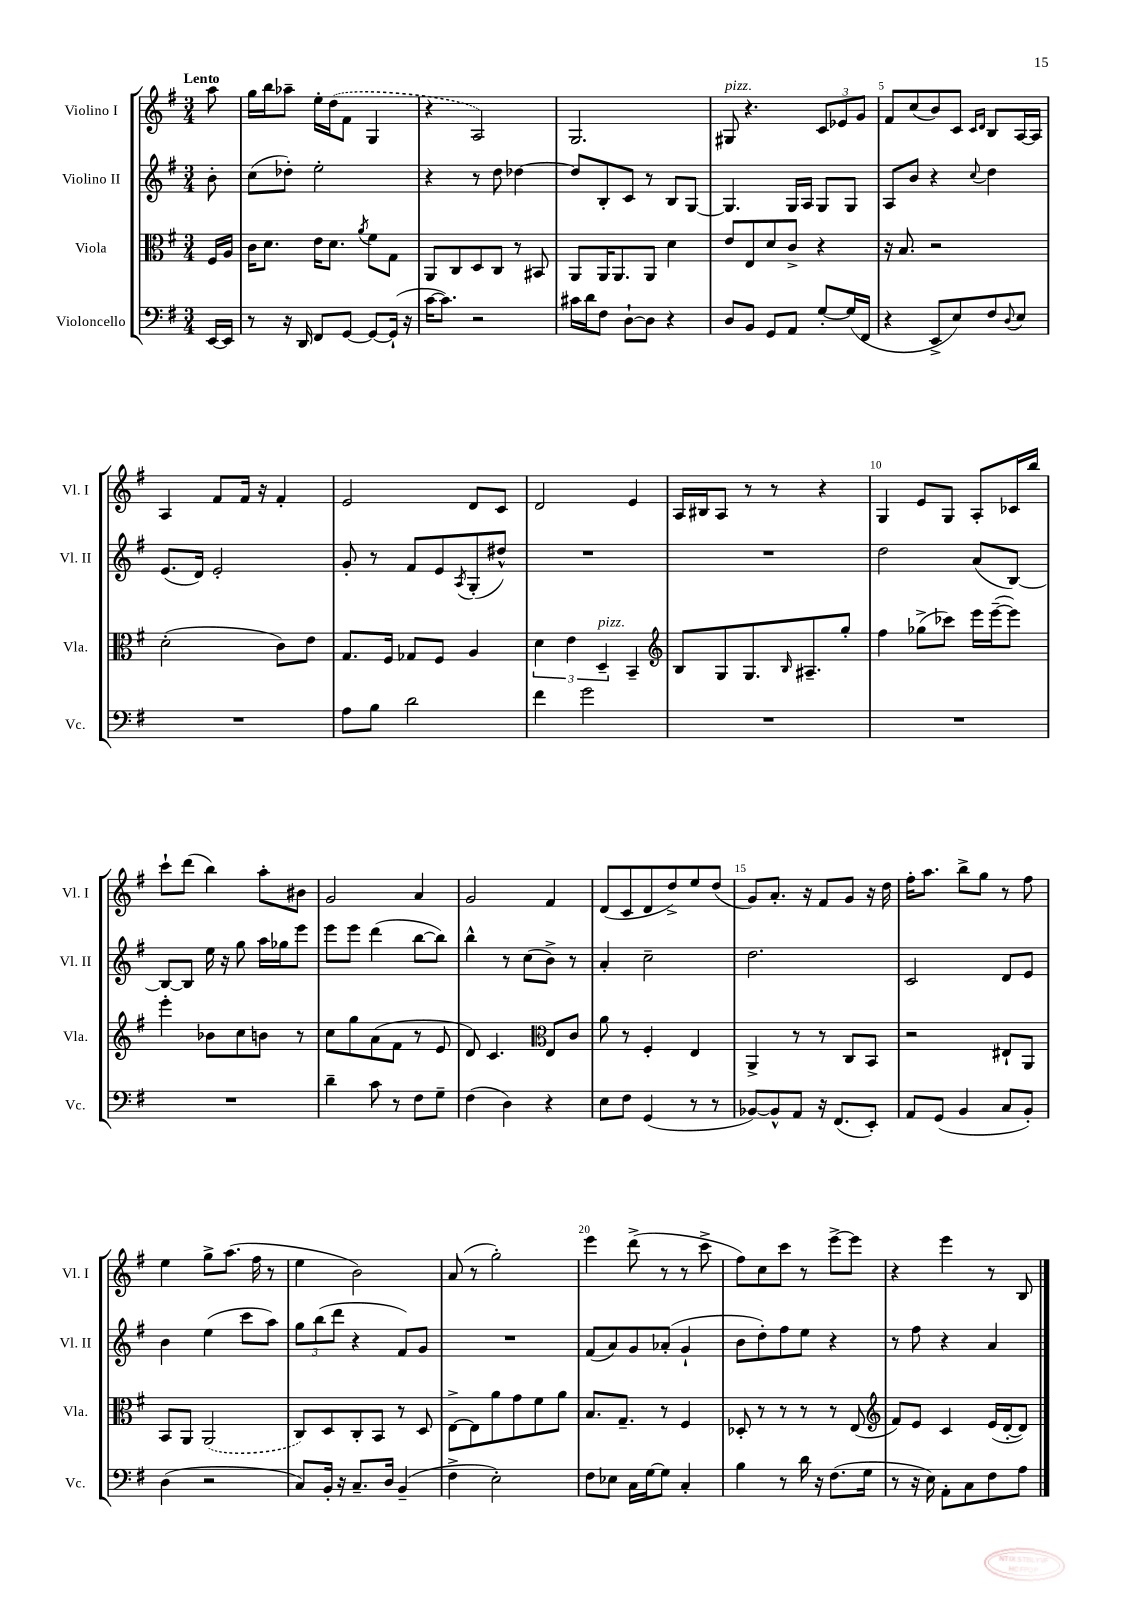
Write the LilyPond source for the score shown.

<<
\new StaffGroup <<
\new Staff = "s0" \with { instrumentName = "Violino I" shortInstrumentName = "Vl. I" } {
    \clef treble \key g \major \numericTimeSignature \time 3/4 \partial 8 \tempo "Lento"
    a''8 |
    g''16 b''16 aes''8-- e''16-. \once \slurDashed d''16( fis'8 g4 |
    r4 a2) |
    g2. |
    gis8^\markup { \italic "pizz." } r4. \tuplet 3/2 { c'8 ees'8 g'8 } |
    fis'8 c''8( b'8) c'8 \grace { c'16 d'16 } b8 a16~ a16 |
    a4 fis'8 fis'16 r16 fis'4-. |
    e'2 d'8 c'8 |
    d'2 e'4 |
    a16 bis16 a8 r8 r8 r4 |
    g4 e'8 g8 a8-. ces'16 b''16 |
    c'''8-! d'''8( b''4) a''8-. bis'8 |
    g'2 a'4 |
    g'2 fis'4 |
    d'8( c'8 d'8 d''8->) e''8 d''8( |
    g'8) a'8.-. r16 fis'8 g'8 r16 d''16 |
    fis''16-. a''8. b''8-> g''8 r8 fis''8 |
    e''4 g''8-> a''8.( fis''16 r8 |
    e''4 b'2) |
    a'8( r8 g''2-.) |
    e'''4 d'''8->( r8 r8 c'''8-> |
    fis''8) c''8 c'''8 r8 e'''8~-> e'''8 |
    r4 e'''4 r8 b8 \bar "|." |
}
\new Staff = "s1" \with { instrumentName = "Violino II" shortInstrumentName = "Vl. II" } {
    \clef treble \key g \major \numericTimeSignature \time 3/4 \partial 8
    b'8-. |
    c''8( des''8-.) e''2-. |
    r4 r8 d''8 des''4~ |
    des''8 b8-. c'8 r8 b8 g8~ |
    g4. g16 a16 g8 g8 |
    a8 b'8 r4 \appoggiatura { c''8 } d''4 |
    e'8.( d'16) e'2-. |
    g'8-. r8 fis'8 e'8 \acciaccatura { a8 } g8-.( dis''8-^) |
    R2. |
    R2. |
    d''2 a'8( b8~) |
    b8~ b8 e''16 r16 g''8 a''16 ges''16 e'''8 |
    e'''8 e'''8 d'''4( b''8~ b''8) |
    b''4-^ r8 c''8( b'8->) r8 |
    a'4-. c''2-- |
    d''2. |
    c'2 d'8 e'8 |
    b'4 e''4( c'''8 a''8) |
    \tuplet 3/2 { g''8 b''8( d'''8 } r4 fis'8) g'8 |
    R2. |
    fis'8( a'8) g'8 aes'8-.( g'4-! |
    b'8 d''8-.) fis''8 e''8 r4 |
    r8 fis''8 r4 a'4 \bar "|." |
}
\new Staff = "s2" \with { instrumentName = "Viola" shortInstrumentName = "Vla." } {
    \clef alto \key g \major \numericTimeSignature \time 3/4 \partial 8
    fis16 a16 |
    c'16 d'8. e'16 d'8. \acciaccatura { a'8 } fis'8 g8 |
    a,8 c8 d8 c8 r8 bis,8 |
    a,8 a,16 a,8. a,8 d'4 |
    e'8 e8 d'8 c'8-> r4 |
    r16 b8. r2 |
    d'2-.( c'8) e'8 |
    g8. fis16 ges8 fis8 a4 |
    \tuplet 3/2 { d'4 e'4 d4--^\markup { \italic "pizz." } } b,4-- |
    \clef treble b8 g8 g8. \grace { b16 } ais8.-- g''8-. |
    fis''4 ges''8->( ces'''8) e'''16 e'''16~--( e'''8) |
    e'''4-. bes'8 c''8 b'8 r8 |
    c''8 g''8 a'8( fis'8 r8 e'8 |
    d'8) c'4. \clef alto e8 c'8 |
    a'8 r8 fis4-. e4 |
    a,4-> r8 r8 c8 b,8 |
    r2 eis8-! a,8 |
    b,8 a,8 \once \slurDashed a,2( |
    c8) d8 c8-. b,8 r8 d8 |
    e8~-> e8 a'8 g'8 fis'8 a'8 |
    b8. g8.-- r8 fis4 |
    des8-. r8 r8 r8 r8 e8( |
    \clef treble fis'8) e'8 c'4 e'16( d'16~-. d'8) \bar "|." |
}
\new Staff = "s3" \with { instrumentName = "Violoncello" shortInstrumentName = "Vc." } {
    \clef bass \key g \major \numericTimeSignature \time 3/4 \partial 8
    e,16~ e,16 |
    r8 r16 d,16 fis,8 g,8~ g,8~ g,16-!( r16 |
    c'16~ c'8.) r2 |
    cis'16 d'16 fis8 d8~-! d8 r4 |
    d8 b,8 g,8 a,8 g8~-. g16( fis,16 |
    r4 e,8-> e8) fis8 \appoggiatura { d8 } e8 |
    R2. |
    a8 b8 d'2 |
    fis'4 g'2 |
    R2. |
    R2. |
    R2. |
    d'4-- c'8 r8 fis8 g8-- |
    fis4( d4) r4 |
    e8 fis8 g,4( r8 r8 |
    bes,8~) bes,8-^ a,8 r16 fis,8.( e,8-.) |
    a,8 g,8( b,4 c8 b,8-.) |
    d4( r2 |
    c8) b,16-. r16 c8.-- d16 b,4--( |
    fis4-> e2-.) |
    fis8 ees8 c16 g16~ g8 c4-. |
    b4 r8 d'16 r16 fis8.( g16 |
    r8 r16 e16) a,8-. c8 fis8 a8 \bar "|." |
}
>>
>>
\layout { \context { \Score \override BarNumber.break-visibility = ##(#f #t #t) barNumberVisibility = #(every-nth-bar-number-visible 5) } }
